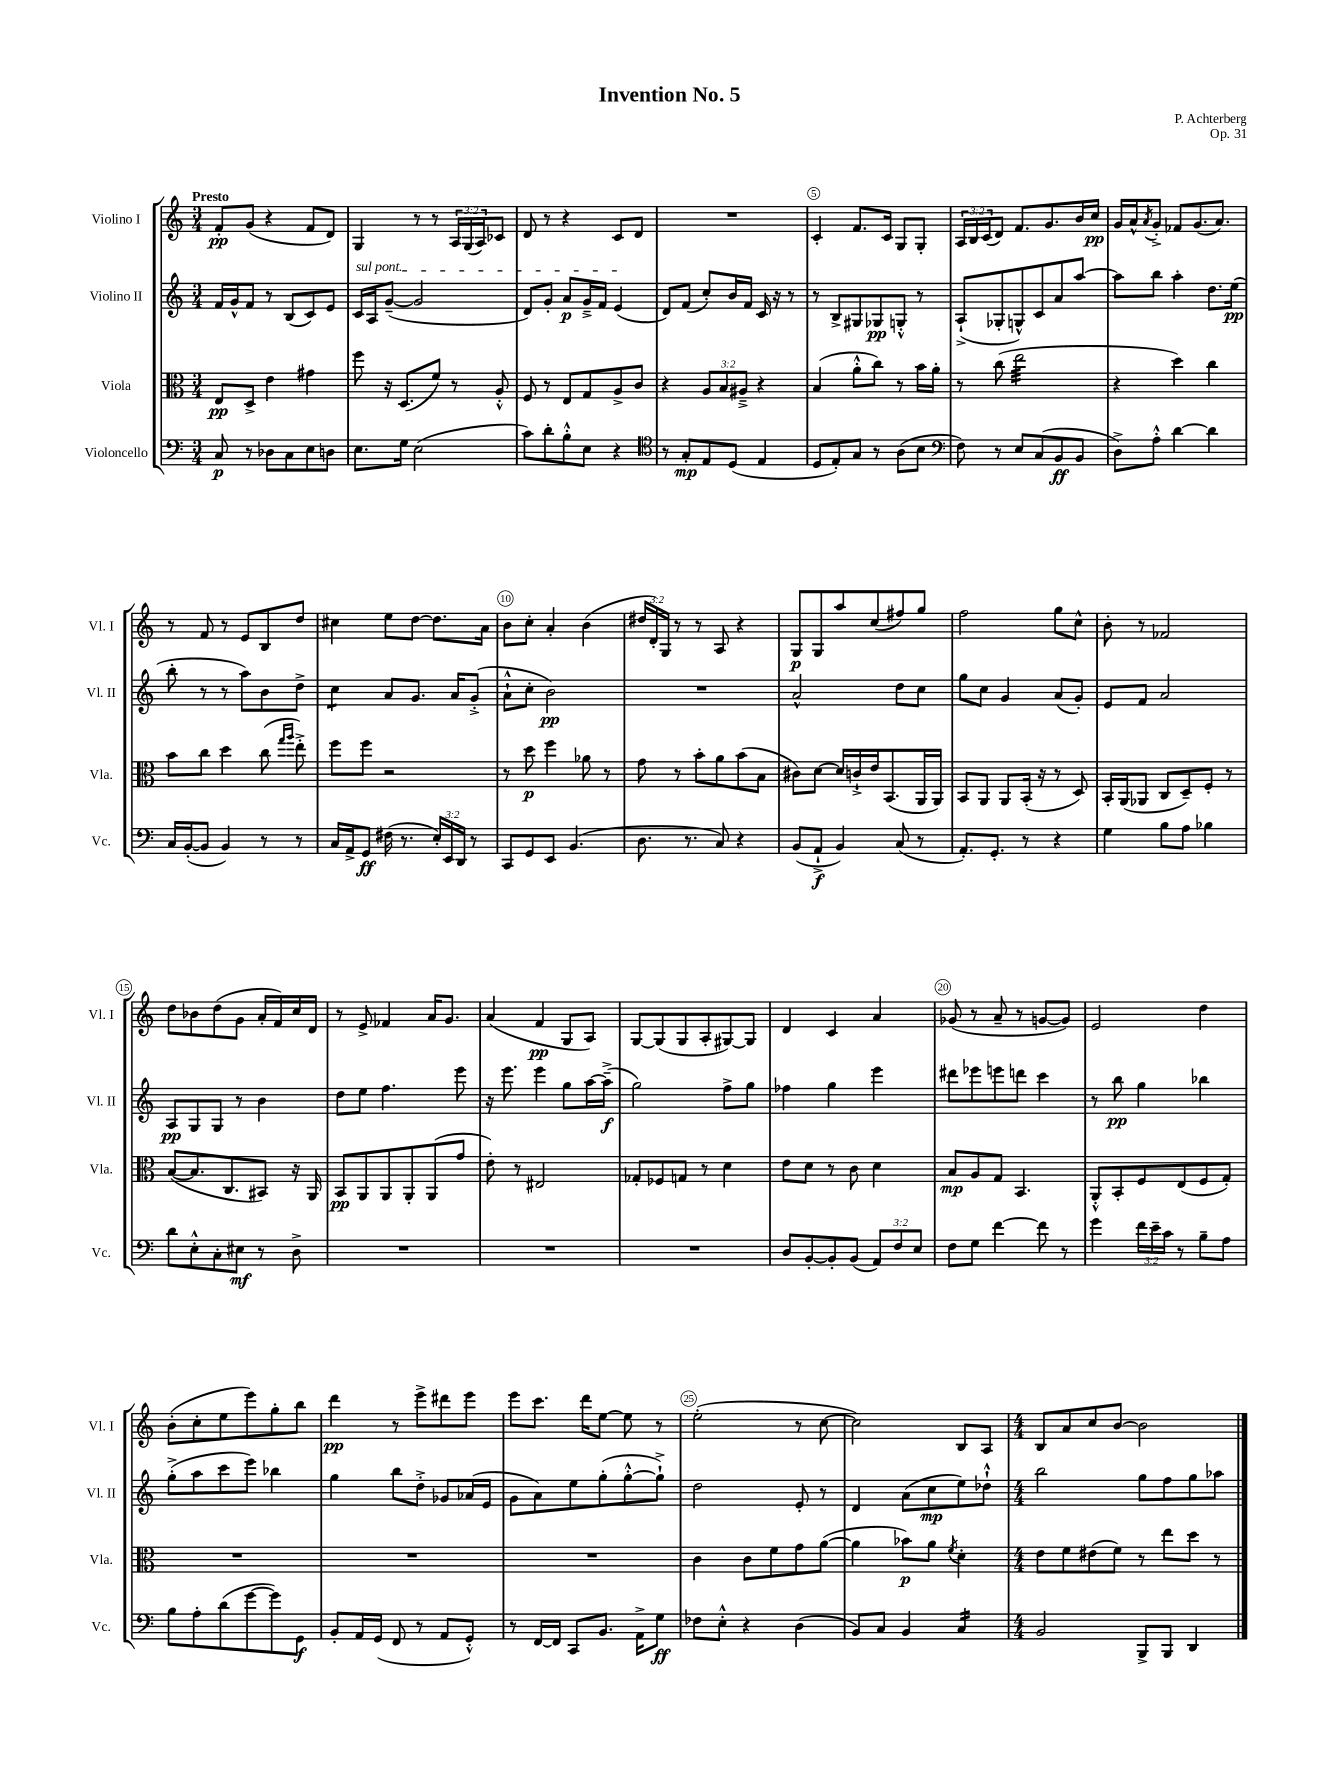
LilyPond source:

\header { title = "Invention No. 5" composer = "P. Achterberg" opus = "Op. 31" }
<<
\new StaffGroup <<
\new Staff = "s0" \with { instrumentName = "Violino I" shortInstrumentName = "Vl. I" } {
    \clef treble \key c \major \numericTimeSignature \time 3/4 \override Staff.TupletNumber.text = #tuplet-number::calc-fraction-text \tempo "Presto"
    f'8-.\pp g'8( r4 f'8 d'8) |
    g4 r8 r8 \tuplet 3/2 { a16 g16( a16) } ces'8 |
    d'8 r8 r4 c'8 d'8 |
    R2. |
    c'4-. f'8. c'16 g8 g8-. |
    \tuplet 3/2 { a16 b16 c'16( } d'8) f'8. g'8. b'16 c''16\pp |
    g'16 a'16-^ \acciaccatura { a'8 } g'8-.-> fes'8 g'8.( a'8.) |
    r8 f'8 r8 e'8 b8 d''8 |
    cis''4 e''8 d''8~ d''8. a'16 |
    b'8 c''8-. a'4-. b'4( |
    \tuplet 3/2 { dis''16 d'16-.) g16 } r8 r8 a8 r4 |
    g8\p g8 a''8 c''8( fis''8) g''8 |
    f''2 g''8 c''8-^ |
    b'8-. r8 fes'2 |
    d''8 bes'8 d''8( g'8 a'16-. f'16) c''16 d'16 |
    r8 e'8-> fes'4 a'16 g'8. |
    a'4( f'4\pp g8 a8) |
    g8~ g8( g8 a8-. gis8~) gis8 |
    d'4 c'4 a'4 |
    ges'8( r8 a'8-- r8 g'8~ g'8) |
    e'2 d''4 |
    b'8-.( c''8-. e''8 e'''8) g''8-. b''8 |
    d'''4\pp r8 e'''8-> dis'''8 e'''8 |
    e'''8 c'''8. d'''16 e''8~ e''8 r8 |
    e''2-.( r8 c''8~ |
    c''2) b8 a8 |
    \numericTimeSignature \time 4/4 b8 a'8 c''8 b'8~ b'2 \bar "|." |
}
\new Staff = "s1" \with { instrumentName = "Violino II" shortInstrumentName = "Vl. II" } {
    \clef treble \key c \major \numericTimeSignature \time 3/4
    f'16 g'16-^ f'8 r8 b8( c'8) e'8 |
    \once \override TextSpanner.bound-details.left.text = \markup { \italic "sul pont." } c'16\startTextSpan a16 g'8~--( g'2 |
    d'8) g'8-. a'8\p g'16---> f'16 e'4\stopTextSpan( |
    d'8) f'8( c''8-.) b'16 f'16 c'16 r16 r8 |
    r8 b8-> gis8 ges8\pp g8-.-^ r8 |
    a8-!->( ges8-. g8-^) c'8 a'8 a''8~ |
    a''8 b''8 a''4-. d''8. e''16\pp( |
    b''8-. r8 r8 a''8) b'8 d''8-> |
    c''4:8 a'8 g'8. a'16 g'8-.->( |
    a'8-!-^ c''8-. b'2\pp) |
    R2. |
    a'2-^ d''8 c''8 |
    g''8 c''8 g'4 a'8( g'8-.) |
    e'8 f'8 a'2 |
    a8\pp g8 g8 r8 b'4 |
    d''8 e''8 f''4. e'''8 |
    r16 e'''8. e'''4 g''8 a''16~ a''16--->\f( |
    g''2) f''8-> g''8 |
    fes''4 g''4 e'''4 |
    dis'''8 ees'''8 e'''8 d'''8 c'''4 |
    r8 b''8\pp g''4 bes''4 |
    g''8-.->( a''8 c'''8 e'''8) bes''4 |
    g''4 b''8 d''8-.-> ges'8 aes'16( e'16 |
    g'8 a'8) e''8 g''8-.( g''8~-.-^ g''8-!->) |
    d''2 e'8-. r8 |
    d'4 a'8( c''8\mp e''8) des''8-!-^ |
    \numericTimeSignature \time 4/4 b''2 g''8 f''8 g''8 aes''8 \bar "|." |
}
\new Staff = "s2" \with { instrumentName = "Viola" shortInstrumentName = "Vla." } {
    \clef alto \key c \major \numericTimeSignature \time 3/4 \override Staff.TupletNumber.text = #tuplet-number::calc-fraction-text
    e8\pp d8-> e'4 gis'4 |
    f''8 r16 d8.( f'8) r8 a8-.-^ |
    f8 r8 e8 g8 a8-> c'8 |
    r4 \tuplet 3/2 { a8 b8 ais8---> } r4 |
    b4( a'8-.-^ c''8) r8 b'16 a'16-. |
    r8 c''8( e''2:32 |
    r4 d''4) c''4 |
    b'8 c''8 d''4 c''8( \grace { g''16 a''16 } e''8-.->) |
    f''8 f''8 r2 |
    r8 d''8\p f''4 aes'8 r8 |
    g'8 r8 b'8-. a'8 b'8( b8 |
    cis'8) d'8~ d'16 c'16-!-> e'16 b,8.( a,16 a,16) |
    b,8 a,8 a,8 b,16-.( r16 r8 d8) |
    b,16-. a,16( aes,8 c8 d8--) f8-. r8 |
    b8~( b8. c8. bis,8) r16 a,16 |
    b,8\pp a,8 a,8 a,8-. a,8( g'8 |
    e'8-.) r8 eis2 |
    ges8-. fes8 g8 r8 d'4 |
    e'8 d'8 r8 c'8 d'4 |
    b8\mp a8 g8 b,4. |
    a,8-.-^ b,8-. f8 e8( f8 g8-.) |
    R2. |
    R2. |
    R2. |
    c'4 c'8 f'8 g'8 a'8~( |
    a'4 bes'8\p) a'8 \acciaccatura { f'8 } d'4-. |
    \numericTimeSignature \time 4/4 e'8 f'8 eis'8( f'8) r8 e''8 d''8 r8 \bar "|." |
}
\new Staff = "s3" \with { instrumentName = "Violoncello" shortInstrumentName = "Vc." } {
    \clef bass \key c \major \numericTimeSignature \time 3/4 \override Staff.TupletNumber.text = #tuplet-number::calc-fraction-text
    c8\p r8 des8 c8 e8 d8 |
    e8. g16 e2( |
    c'8) d'8-. b8-.-^ e8 r4 |
    \clef tenor r8 g8-.\mp e8 d8( e4 |
    d8 e8-.) g8 r8 a8( b8 |
    \clef bass f8) r8 e8 c8( b,8\ff b,8 |
    d8->) a8-.-^ d'4~ d'4 |
    c16 b,16~-.( b,8 b,4) r8 r8 |
    c16 a,16-> g,8\ff fis16( r8. \tuplet 3/2 { e16-.) e,16 d,16 } r8 |
    c,8 g,8 e,8 b,4.( |
    d8. r8. c8) r4 |
    b,8( a,8-!->\f b,4) c8( r8 |
    a,8.-.) g,8.-. r8 r4 |
    g4 b8 a8 bes4 |
    d'8 e8-.-^ c8-. eis8\mf r8 d8-> |
    R2. |
    R2. |
    R2. |
    d8 b,8~-. b,8-. b,8( \tuplet 3/2 { a,8) f8 e8 } |
    f8 g8 f'4~ f'8 r8 |
    g'4 \tuplet 3/2 { f'16 e'16-- c'16 } r8 b8-- a8 |
    b8 a8-. d'8( g'8~ g'8) g,8\f |
    b,8-. a,16 g,16( f,8 r8 a,8 g,8-.-^) |
    r8 f,16~ f,16 c,8 b,8. a,16-> g8\ff |
    fes8 e8-.-^ r4 d4( |
    b,8) c8 b,4 c4:16 |
    \numericTimeSignature \time 4/4 b,2 b,,8-> b,,8 d,4 \bar "|." |
}
>>
>>
\layout { \context { \Score \override BarNumber.break-visibility = ##(#f #t #t) barNumberVisibility = #(every-nth-bar-number-visible 5) \override BarNumber.stencil = #(make-stencil-circler 0.1 0.3 ly:text-interface::print) } }
